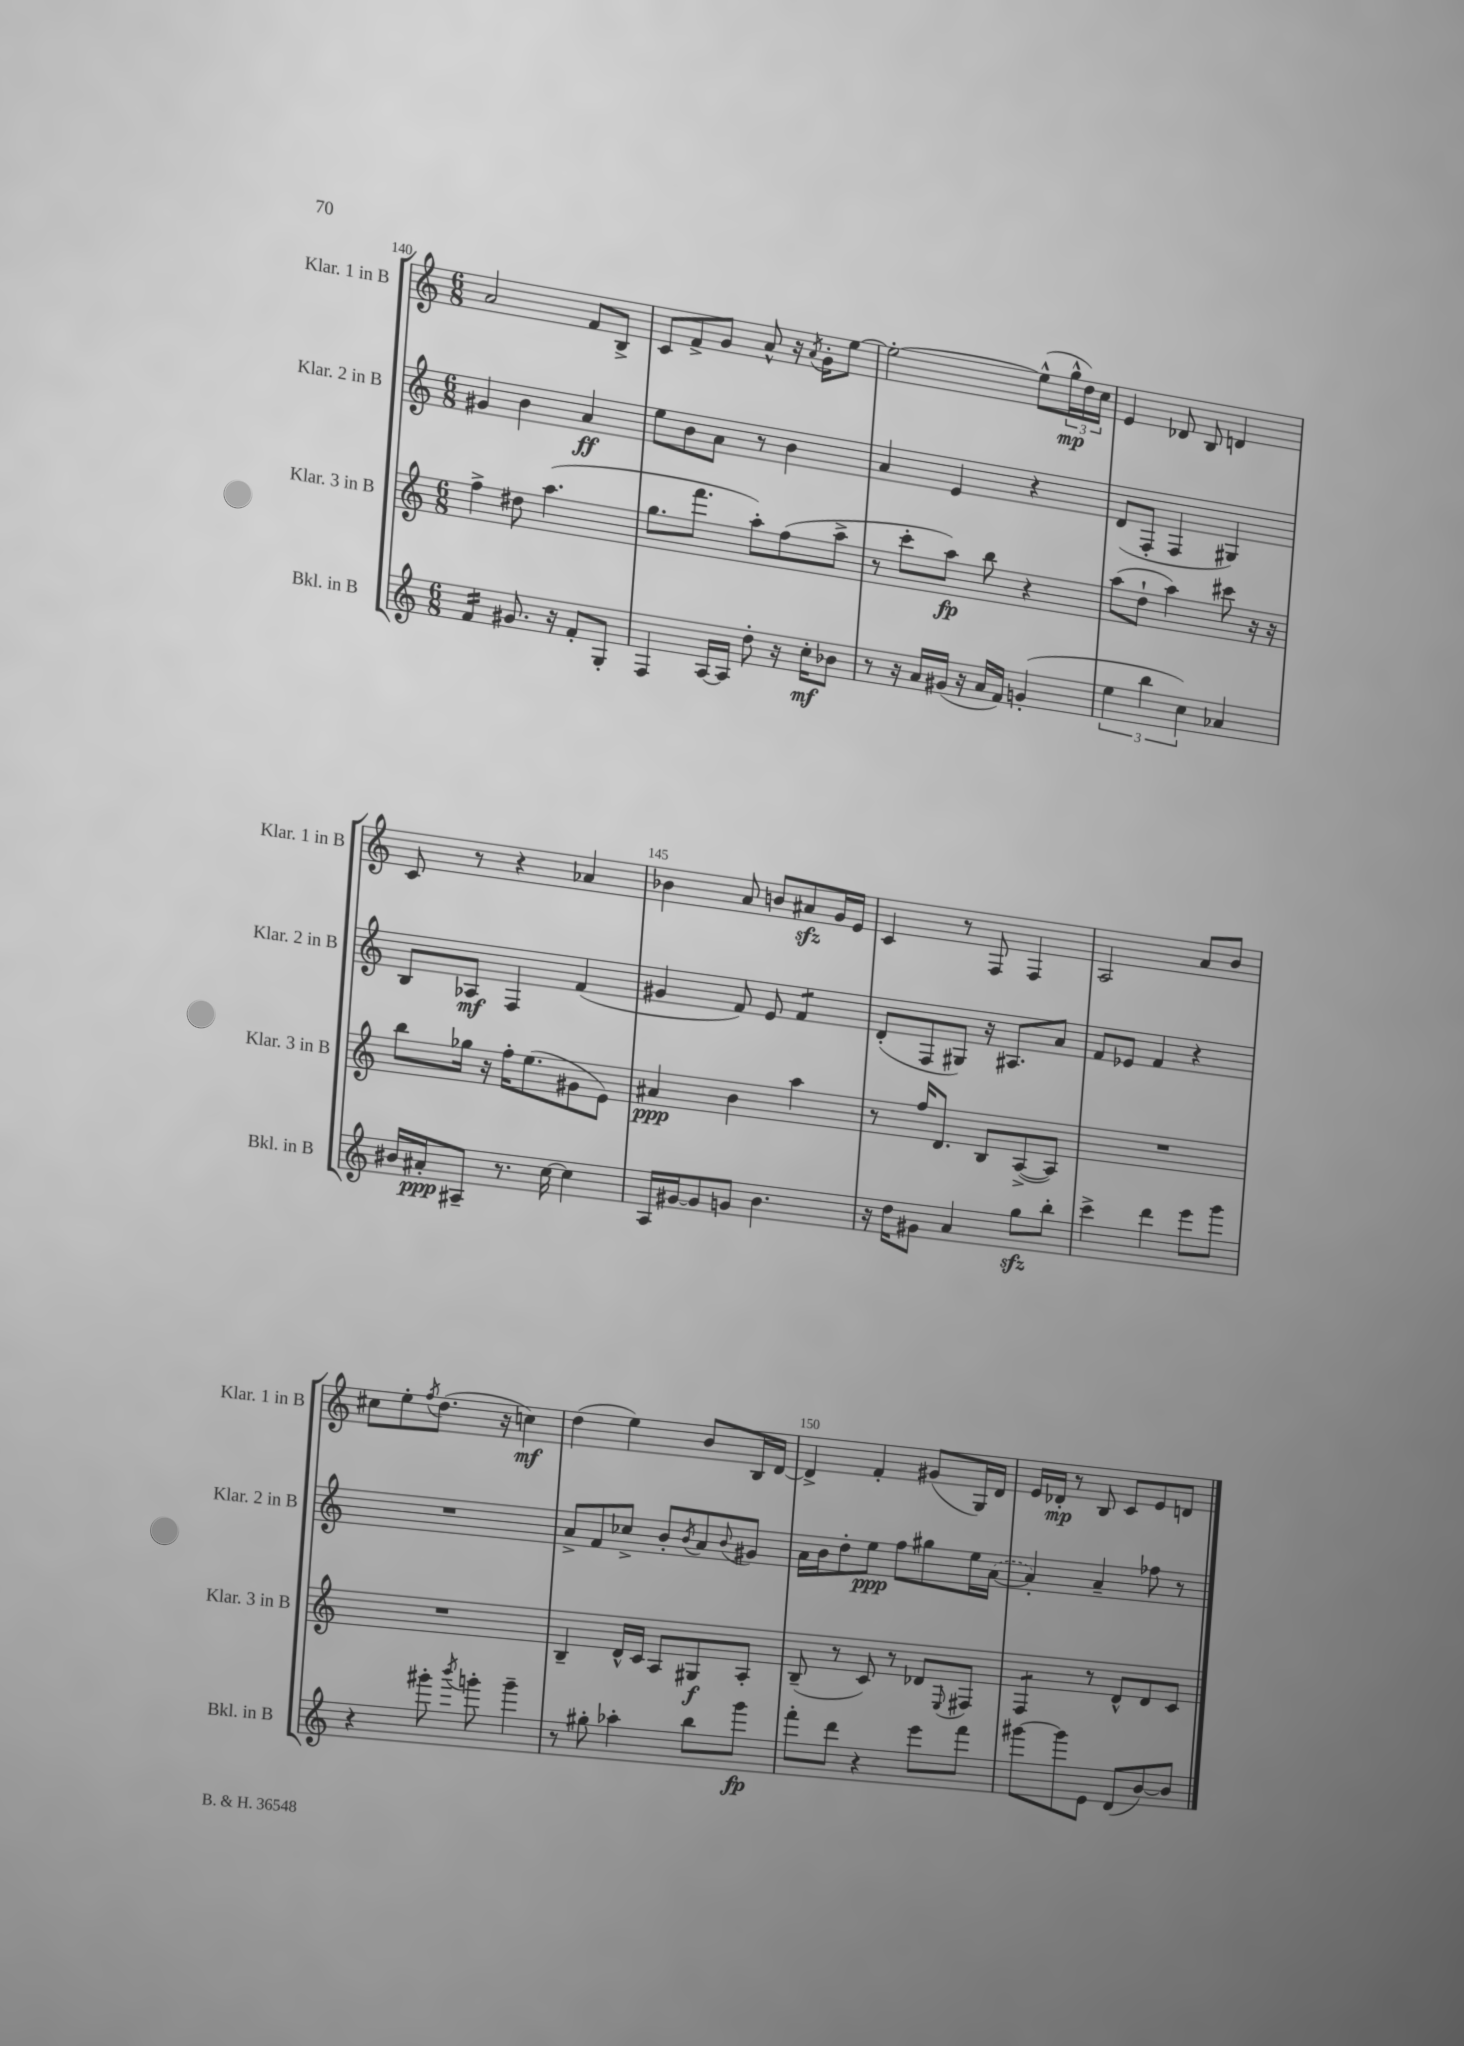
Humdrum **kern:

**kern	**kern	**kern	**kern
*staff4	*staff3	*staff2	*staff1
*clefG2	*clefG2	*clefG2	*clefG2
*k[]	*k[]	*k[]	*k[]
*M6/8	*M6/8	*M6/8	*M6/8
4f	4ff^	4g#	2a
8.g#	8dd#	4b	.
.	(4.aa	.	.
16r	.	.	.
8f'	.	4a	8f
8G'	.	.	8B^
=	=	=	=
4F	8.gg	8ee	8c
.	.	8b	8f^
.	8.fff	.	.
[16A	.	8a	8g
16A]	.	.	.
8dd'	8aa')	8r	8a^^
16r	(8ff	4b	16r
.	.	.	8qa
16cc'	.	.	16g'
8b-	8aa^	.	[8ee
=	=	=	=
8r	8r	4a	2ee'_
16r	8ccc'	.	.
16a	.	.	.
(16g#	8aa)	4e	.
16r	.	.	.
16a	8bb	.	.
16f)	.	.	.
(4g'	4r	4r	(8ee^^]
.	.	.	24gg^^
.	.	.	24dd)
.	.	.	24cc
=	=	=	=
6ee	(8aa	(8d	4e
.	8dd`	8F'	.
6bb	.	.	.
.	4aa)	4F	8d-
6cc)	.	.	.
.	.	.	8B
4a-	8ccc#	4G#)	4d
.	16r	.	.
.	16r	.	.
=	=	=	=
16b#	8bb	8B	8c
16a#'	.	.	.
8A#~	16gg-	8A-	8r
.	16r	.	.
8.r	16ff'	4F	4r
.	(8.ee	.	.
[16cc	.	.	.
4cc]	8g#	(4f	4a-
.	8e)	.	.
=	=	=	=
16A	4a#	4g#	4b-
[16g#	.	.	.
8g#]	.	.	.
8g	4b	8f)	8a
4.b	.	8e	8b
.	4aa	4f	8a#
.	.	.	16g
.	.	.	16e
=	=	=	=
16r	8r	(8d'	4c
16dd	.	.	.
8g#	16ff	8F	.
.	8.d	.	.
4a	.	8G#)	8r
.	8B	16r	8F
.	.	8.A#	.
8gg	([8A^	.	4F
8bb'	8A])	8a	.
=	=	=	=
4ccc^	2.r	8f	2A
.	.	8e-	.
4ddd	.	4f	.
8eee	.	4r	8a
8ggg	.	.	8b
=	=	=	=
4r	2.r	2.r	8cc#
.	.	.	8ee'
.	.	.	8qff
8ggg#'	.	.	(8.dd
8qbbb	.	.	.
8ggg'	.	.	.
.	.	.	16r
4ggg~	.	.	4cc)
=	=	=	=
8r	4B~	8a^	(4dd
8gg#'	.	8f	.
4aa-'	16d^^	8cc-^	4ee)
.	16c	.	.
.	8A	8b'	.
.	.	8qb	.
8bb	8G#	8a	8b
.	.	8qqb	.
8ggg	8A'	8g#	16B
.	.	.	[16d
=	=	=	=
8fff'	(8B~	16a	4d^]
.	.	16b	.
8ddd	8r	8dd'	.
4r	8c)	8ee	4f'
.	8r	8ff	.
8eee	8d-	8gg#	(8g#
.	8qqE	.	.
8fff	8F#	16ee	16G)
.	.	([16a	16d
=	=	=	=
[8ggg#	4F	4a'])	16e
.	.	.	16d-'
8ggg#]	.	.	8r
8e	8r	4a~	8B
(8d	8d^^	.	8c
[8b)	8d	8ff-	8e
8b]	8c	8r	8d
==	==	==	==
*-	*-	*-	*-
